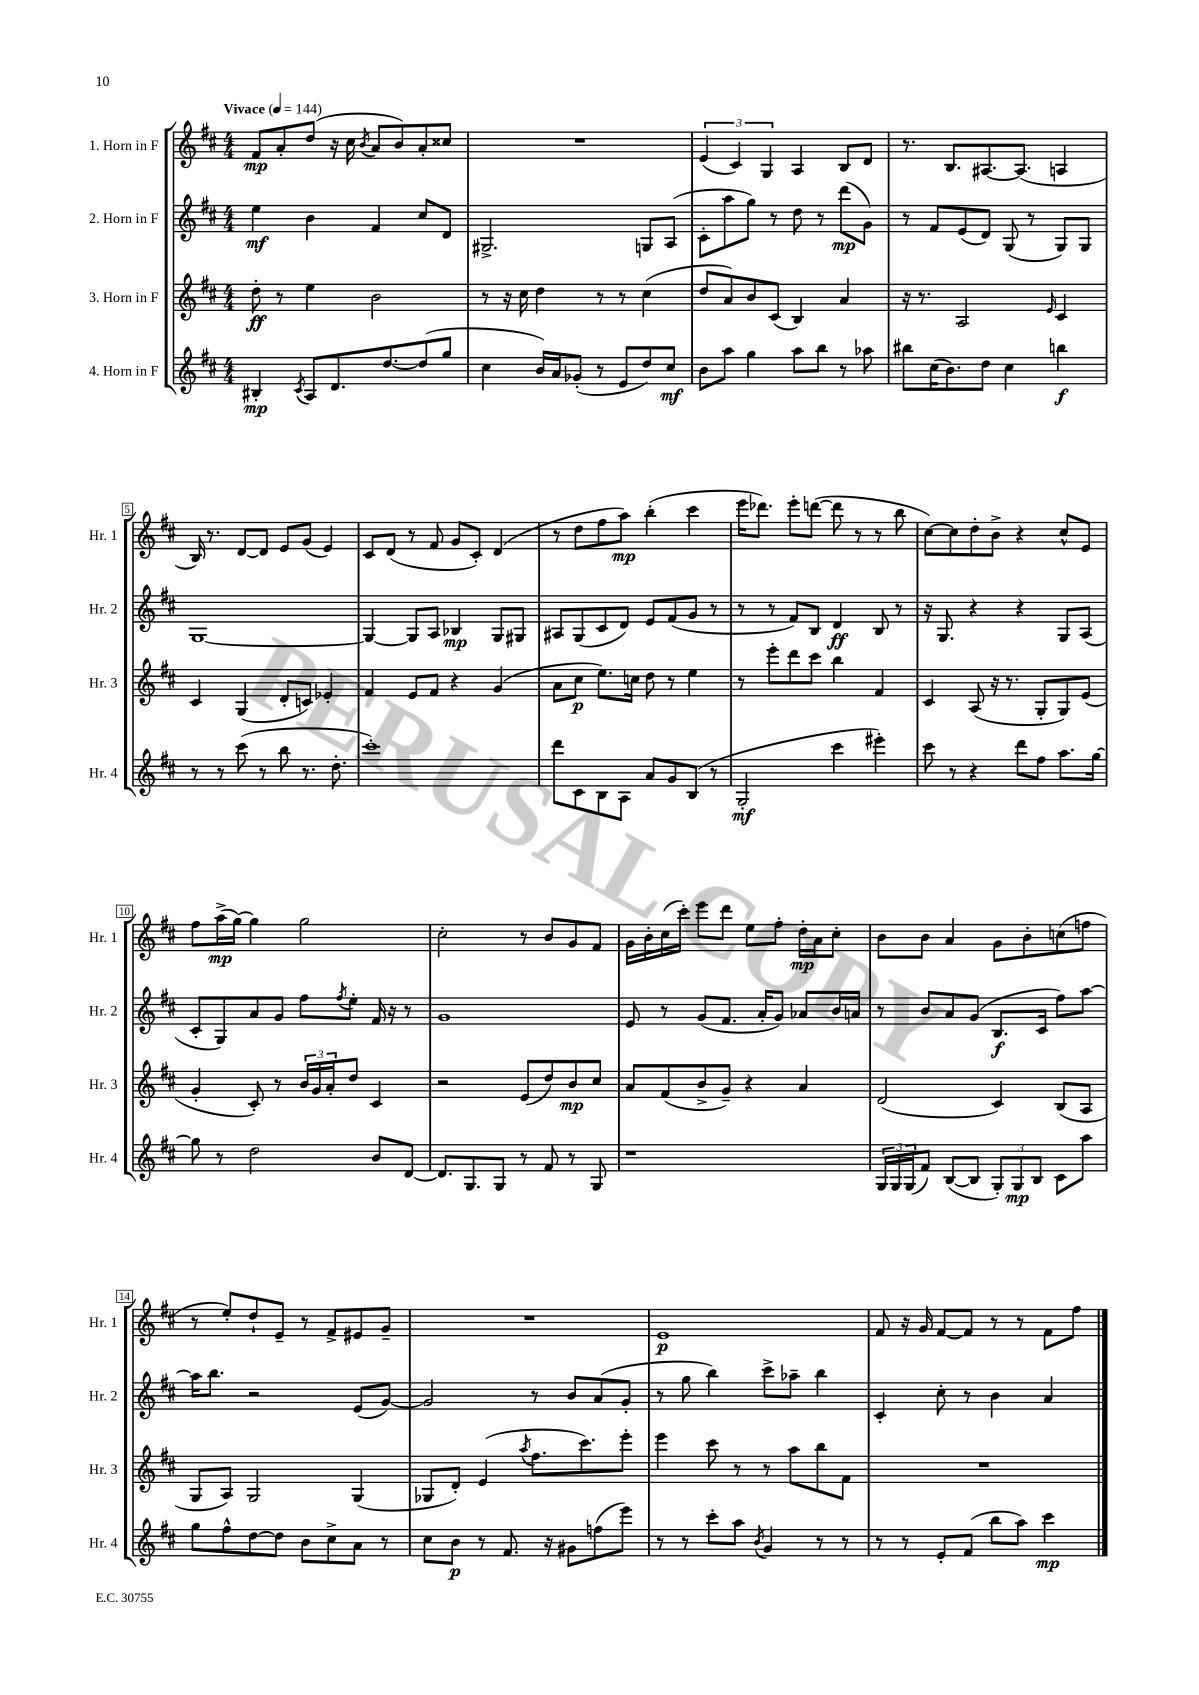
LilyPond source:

<<
\new StaffGroup <<
\new Staff = "s0" \with { instrumentName = "1. Horn in F" shortInstrumentName = "Hr. 1" } {
    \clef treble \key d \major \numericTimeSignature \time 4/4 \tempo "Vivace" 4 = 144
    fis'8\mp a'8-. d''8( r16 cis''16 \acciaccatura { b'8 } a'8 b'8) a'8-. cisis''8 |
    R1 |
    \tuplet 3/2 { e'4( cis'4) g4 } a4 b8 d'8 |
    r8. b8. ais8.~ ais8.( a4 |
    b16) r8. d'8~ d'8 e'8 g'8( e'4) |
    cis'8 d'8( r8 fis'8 g'8 cis'8-.) d'4( |
    r8 d''8 fis''8 a''8\mp) b''4-.( cis'''4 |
    e'''16 des'''8.) e'''8-. d'''8~( d'''8 r8 r8 b''8 |
    cis''8~) cis''8 d''8-. b'8-> r4 cis''8-^ e'8 |
    fis''8 a''16->\mp( g''16~) g''4 g''2 |
    cis''2-. r8 b'8 g'8 fis'8 |
    g'16 b'16-. cis''16( cis'''16-.) e'''8 d'''8 e''8 fis''8-. d''16-.\mp a'16 cis''8-. |
    b'8 b'8 a'4 g'8 b'8-. c''8( f''8 |
    r8 e''8-.) d''8-! e'8-- r8 fis'8-> eis'8 g'8-- |
    R1 |
    e'1\p |
    fis'8 r16 g'16 fis'8~ fis'8 r8 r8 fis'8 fis''8 \bar "|." |
}
\new Staff = "s1" \with { instrumentName = "2. Horn in F" shortInstrumentName = "Hr. 2" } {
    \clef treble \key d \major \numericTimeSignature \time 4/4
    e''4\mf b'4 fis'4 cis''8 d'8 |
    gis2.-> g8 a8( |
    cis'8-. a''8 g''8) r8 d''8 r8 d'''8\mp( g'8) |
    r8 fis'8 e'8( d'8) g8( r8 g8) g8 |
    g1~ |
    g4~ g8 a8 bes4\mp g8 gis8 |
    ais8 g8( cis'8 d'8) e'8 fis'8( g'8 r8 |
    r8 r8 fis'8) b8 d'4\ff b8 r8 |
    r16 g8. r4 r4 g8 a8( |
    cis'8-. g8) a'8 g'8 fis''8 \acciaccatura { fis''8 } e''8-. fis'16 r16 r8 |
    g'1 |
    e'8 r8 g'8( fis'8. a'16-. g'8) aes'8 b'16 a'16 |
    r8 b'8 a'8 g'8( b8.\f cis'16 fis''8) a''8~ |
    a''16 b''8. r2 e'8( g'8~) |
    g'2 r8 b'8 a'8( g'8-. |
    r8 g''8 b''4) cis'''8-> aes''8-- b''4 |
    cis'4-. cis''8-. r8 b'4 a'4 \bar "|." |
}
\new Staff = "s2" \with { instrumentName = "3. Horn in F" shortInstrumentName = "Hr. 3" } {
    \clef treble \key d \major \numericTimeSignature \time 4/4
    d''8-.\ff r8 e''4 b'2 |
    r8 r16 cis''16 d''4 r8 r8 cis''4( |
    d''8 a'8) b'8 cis'8( b4) a'4 |
    r16 r8. a2 \grace { e'16 } cis'4 |
    cis'4 g4( d'8-. c'8) ees'4-. |
    fis'4 e'8 fis'8 r4 g'4( |
    a'8 cis''8\p e''8.) c''16 d''8 r8 e''4 |
    r8 e'''8-. d'''8 cis'''8 b''4 fis'4 |
    cis'4 a8( r16 r8. g8-. g8) e'8( |
    g'4-. cis'8-.) r8 \tuplet 3/2 { b'16 g'16 a'16-. } d''8 cis'4 |
    r2 e'8( d''8) b'8\mp cis''8 |
    a'8 fis'8( b'8-> g'8--) r4 a'4 |
    d'2( cis'4) b8( a8 |
    g8 a8) g2 g4( |
    ges8 d'8-.) e'4( \acciaccatura { a''8 } fis''8. cis'''8.) e'''8-. |
    e'''4 cis'''8 r8 r8 a''8 b''8 fis'8 |
    R1 \bar "|." |
}
\new Staff = "s3" \with { instrumentName = "4. Horn in F" shortInstrumentName = "Hr. 4" } {
    \clef treble \key d \major \numericTimeSignature \time 4/4
    bis4-.\mp \acciaccatura { cis'8 } a8 d'8. d''8.~ d''8( g''8 |
    cis''4 b'16) a'16 ges'8-.( r8 e'8 d''8) cis''8\mf |
    b'8 a''8 g''4 a''8 b''8 r8 aes''8 |
    bis''8 cis''16( b'8.) d''8 cis''4 b''4\f |
    r8 r8 cis'''8( r8 b''8 r8. d''8.-. |
    cis'''1-.) |
    d'''8 cis'8 b8 a8 a'8 g'8 b8( r8 |
    g2-.\mf cis'''4 eis'''4-.) |
    cis'''8 r8 r4 d'''8 fis''8 a''8. g''16~ |
    g''8 r8 d''2 b'8 d'8~ |
    d'8. g8. g8 r8 fis'8 r8 g8 |
    r1 |
    \tuplet 3/2 { g16 g16 g16( } fis'8) b8~( b8 \tuplet 3/2 { g8-.) g8\mp b8 } cis'8 a''8 |
    g''8 fis''8-^ d''8~ d''8 b'8 cis''8-> a'8 r8 |
    cis''8 b'8\p r8 fis'8. r16 gis'8 f''8( e'''8) |
    r8 r8 cis'''8-. a''8 \acciaccatura { b'8 } g'4 r8 r8 |
    r8 r8 e'8-. fis'8( b''8 a''8) cis'''4\mp \bar "|." |
}
>>
>>
\layout { \context { \Score \override BarNumber.stencil = #(make-stencil-boxer 0.1 0.3 ly:text-interface::print) } }
